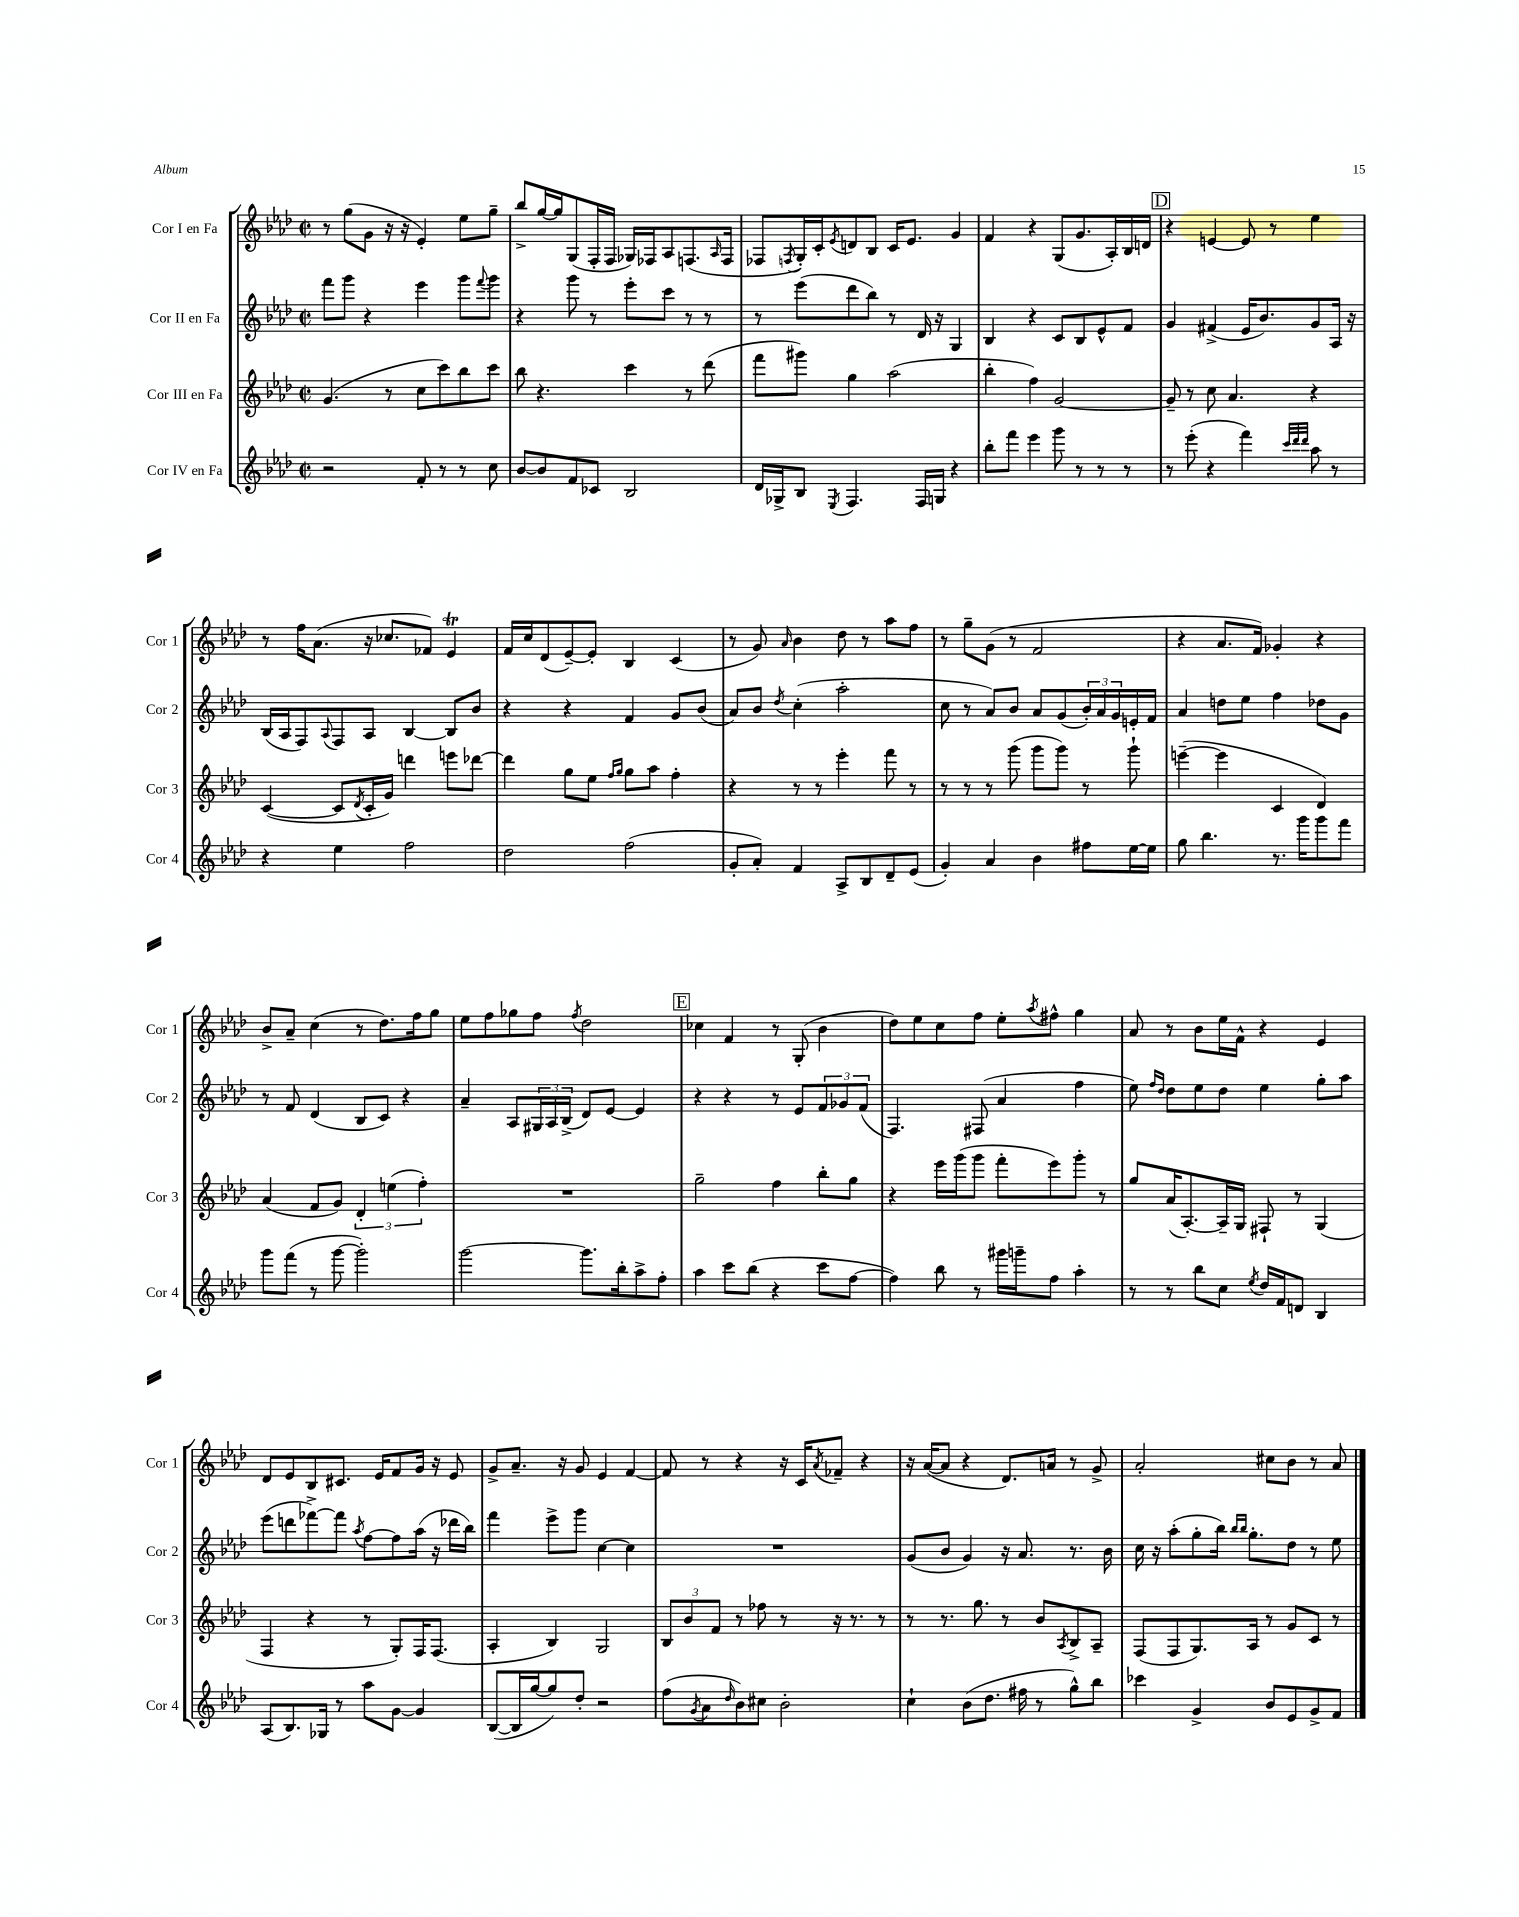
<<
\new StaffGroup <<
\new Staff = "s0" \with { instrumentName = "Cor I en Fa" shortInstrumentName = "Cor 1" } {
    \clef treble \key aes \major \defaultTimeSignature \time 2/2
    r8 g''8( g'8 r16 r16 ees'4-.) ees''8 g''8-- |
    bes''8-> g''16~ g''16 g8( f16-. f16 ges16) fes16 aes8 f8.( \grace { aes16 } f16 |
    fes8 \acciaccatura { f8 } g16-.) c'16-. \acciaccatura { ees'8 } d'8 bes8 c'16 ees'8. g'4 |
    f'4 r4 g8( g'8. aes16-.) bes16 d'16 |
    \mark \markup { \box "D" } r4 e'4~ e'8 r8 ees''4 |
    r8 f''16 aes'8.( r16 ces''8. fes'8) ees'4\trill |
    f'16 c''16 des'8( ees'8~--) ees'8-. bes4 c'4( |
    r8 g'8) \grace { aes'16 } bes'4 des''8 r8 aes''8 f''8 |
    r8 g''8-- g'8( r8 f'2 |
    r4 aes'8. f'16) ges'4-. r4 |
    bes'8-> aes'8-- c''4( r8 des''8.) f''16 g''8 |
    ees''8 f''8 ges''8 f''8 \acciaccatura { f''8 } des''2 |
    \mark \markup { \box "E" } ces''4 f'4 r8 g8-.( bes'4 |
    des''8) ees''8 c''8 f''8 ees''8-. \acciaccatura { aes''8 } fis''8-^ g''4 |
    aes'8 r8 bes'8 ees''16 f'16-^ r4 ees'4 |
    des'8 ees'8 bes8 cis'8. ees'16 f'8 g'16 r16 ees'8 |
    g'8-> aes'8.-- r16 g'8 ees'4 f'4~ |
    f'8 r8 r4 r16 c'16 \acciaccatura { aes'8 } fes'8-- r4 |
    r16 aes'16~( aes'8 r4 des'8.) a'16 r8 g'8-> |
    aes'2-. cis''8 bes'8 r8 aes'8 \bar "|." |
}
\new Staff = "s1" \with { instrumentName = "Cor II en Fa" shortInstrumentName = "Cor 2" } {
    \clef treble \key aes \major \defaultTimeSignature \time 2/2
    f'''8 g'''8 r4 ees'''4 g'''8 \appoggiatura { f'''8 } g'''8 |
    r4 g'''8 r8 ees'''8-. c'''8 r8 r8 |
    r8 ees'''8( des'''8 bes''8) r8 des'16 r16 g4 |
    bes4 r4 c'8 bes8 ees'8-^ f'8 |
    \mark \markup { \box "D" } g'4 fis'4->( ees'16 bes'8.) g'8 aes16 r16 |
    bes16( aes16 f8) \appoggiatura { aes8 } f8 aes8 bes4~ bes8 bes'8 |
    r4 r4 f'4 g'8 bes'8( |
    aes'8) bes'8 \acciaccatura { des''8 } c''4-.( aes''2-. |
    c''8 r8 aes'8) bes'8 aes'8 g'8( \tuplet 3/2 { bes'16-.) aes'16 g'16 } e'16-. f'16 |
    aes'4 d''8 ees''8 f''4 des''8 g'8 |
    r8 f'8 des'4( bes8 c'8) r4 |
    aes'4-- aes8 \tuplet 3/2 { gis16 aes16 bes16->( } des'8) ees'8~ ees'4 |
    \mark \markup { \box "E" } r4 r4 r8 ees'8 \tuplet 3/2 { f'8 ges'8 f'8( } |
    f4.) fis8( aes'4 f''4 |
    ees''8) \grace { f''16 des''16 } des''8 ees''8 des''8 ees''4 g''8-. aes''8 |
    ees'''8( d'''8 fes'''8~->) fes'''8 \acciaccatura { aes''8 } f''8~ f''8 aes''16( r16 des'''16 bes''16) |
    f'''4 ees'''8-> g'''8 c''4~ c''4 |
    R1 |
    g'8( bes'8 g'4) r16 aes'8. r8. bes'16 |
    c''16 r16 aes''8-.( g''8-. bes''16) \grace { bes''16 bes''16 } g''8.-. des''8 r8 ees''8 \bar "|." |
}
\new Staff = "s2" \with { instrumentName = "Cor III en Fa" shortInstrumentName = "Cor 3" } {
    \clef treble \key aes \major \defaultTimeSignature \time 2/2
    g'4.( r8 c''8 c'''8) bes''8 c'''8 |
    bes''8 r4. c'''4 r8 des'''8( |
    f'''8 gis'''8) g''4 aes''2( |
    bes''4-. f''4) g'2~ |
    \mark \markup { \box "D" } g'8-- r8 c''8 aes'4. r4 |
    c'4~( c'8 \acciaccatura { des'8 } c'16-. g'16) d'''4 e'''8 des'''8~ |
    des'''4 g''8 ees''8 \grace { f''16 g''16 } g''8 aes''8 f''4-. |
    r4 r8 r8 ees'''4-. f'''8 r8 |
    r8 r8 r8 g'''8( g'''8 g'''8) r8 g'''8-! |
    e'''4~--( e'''4 c'4 des'4) |
    aes'4( f'8 g'8) \tuplet 3/2 { des'4-. e''4( f''4-.) } |
    R1 |
    \mark \markup { \box "E" } g''2-- f''4 bes''8-. g''8 |
    r4 ees'''16 g'''16( g'''8 f'''8-. ees'''8) g'''8-. r8 |
    g''8 aes'16( aes8.~-.) aes16-- g16 fis8-! r8 g4( |
    f4 r4 r8 g8-.) f16 f8.( |
    aes4-. bes4) g2 |
    \tuplet 3/2 { bes8 bes'8 f'8 } r8 fes''8 r8 r16 r8. r8 |
    r8 r8. g''8. r8 bes'8 \acciaccatura { aes8 } bes8-> aes8-- |
    f8( f8 g8.) aes16 r8 g'8 c'8 r8 \bar "|." |
}
\new Staff = "s3" \with { instrumentName = "Cor IV en Fa" shortInstrumentName = "Cor 4" } {
    \clef treble \key aes \major \defaultTimeSignature \time 2/2
    r2 f'8-. r8 r8 c''8 |
    bes'8~ bes'8 f'8 ces'8 bes2 |
    des'16 ges16-> bes8 \acciaccatura { ees8 } f4. f16 g16 r4 |
    bes''8-. f'''8 ees'''4 g'''8 r8 r8 r8 |
    \mark \markup { \box "D" } r8 ees'''8-.( r4 f'''4) \grace { c'''32 des'''32 des'''32 } aes''8 r8 |
    r4 ees''4 f''2 |
    des''2 f''2( |
    g'8-. aes'8-.) f'4 aes8-> bes8 des'8-- ees'8( |
    g'4-.) aes'4 bes'4 fis''8 ees''16~ ees''16 |
    g''8 bes''4. r8. g'''16 g'''8 f'''8 |
    g'''8 f'''8( r8 g'''8~ g'''2-.) |
    g'''2~ g'''8. bes''16-. aes''8-> f''8-. |
    \mark \markup { \box "E" } aes''4 c'''8 bes''8( r4 c'''8 f''8~ |
    f''4) bes''8 r8 gis'''16 g'''16-- f''8 aes''4-. |
    r8 r8 bes''8 c''8 \acciaccatura { ees''8 } des''16 f'16 d'8 bes4 |
    aes8( bes8.) ges16 r8 aes''8 g'8~ g'4 |
    bes8~( bes16 g''16~ g''8) des''8-. r2 |
    f''8( \acciaccatura { g'8 } aes'8 \grace { des''16 } bes'8) cis''8 bes'2-. |
    c''4-! bes'8( des''8. fis''16 r8 g''8-^) bes''8 |
    ces'''4 g'4-> bes'8 ees'8 g'8-> f'8 \bar "|." |
}
>>
>>
\layout { \context { \Score \remove "Bar_number_engraver" } }
